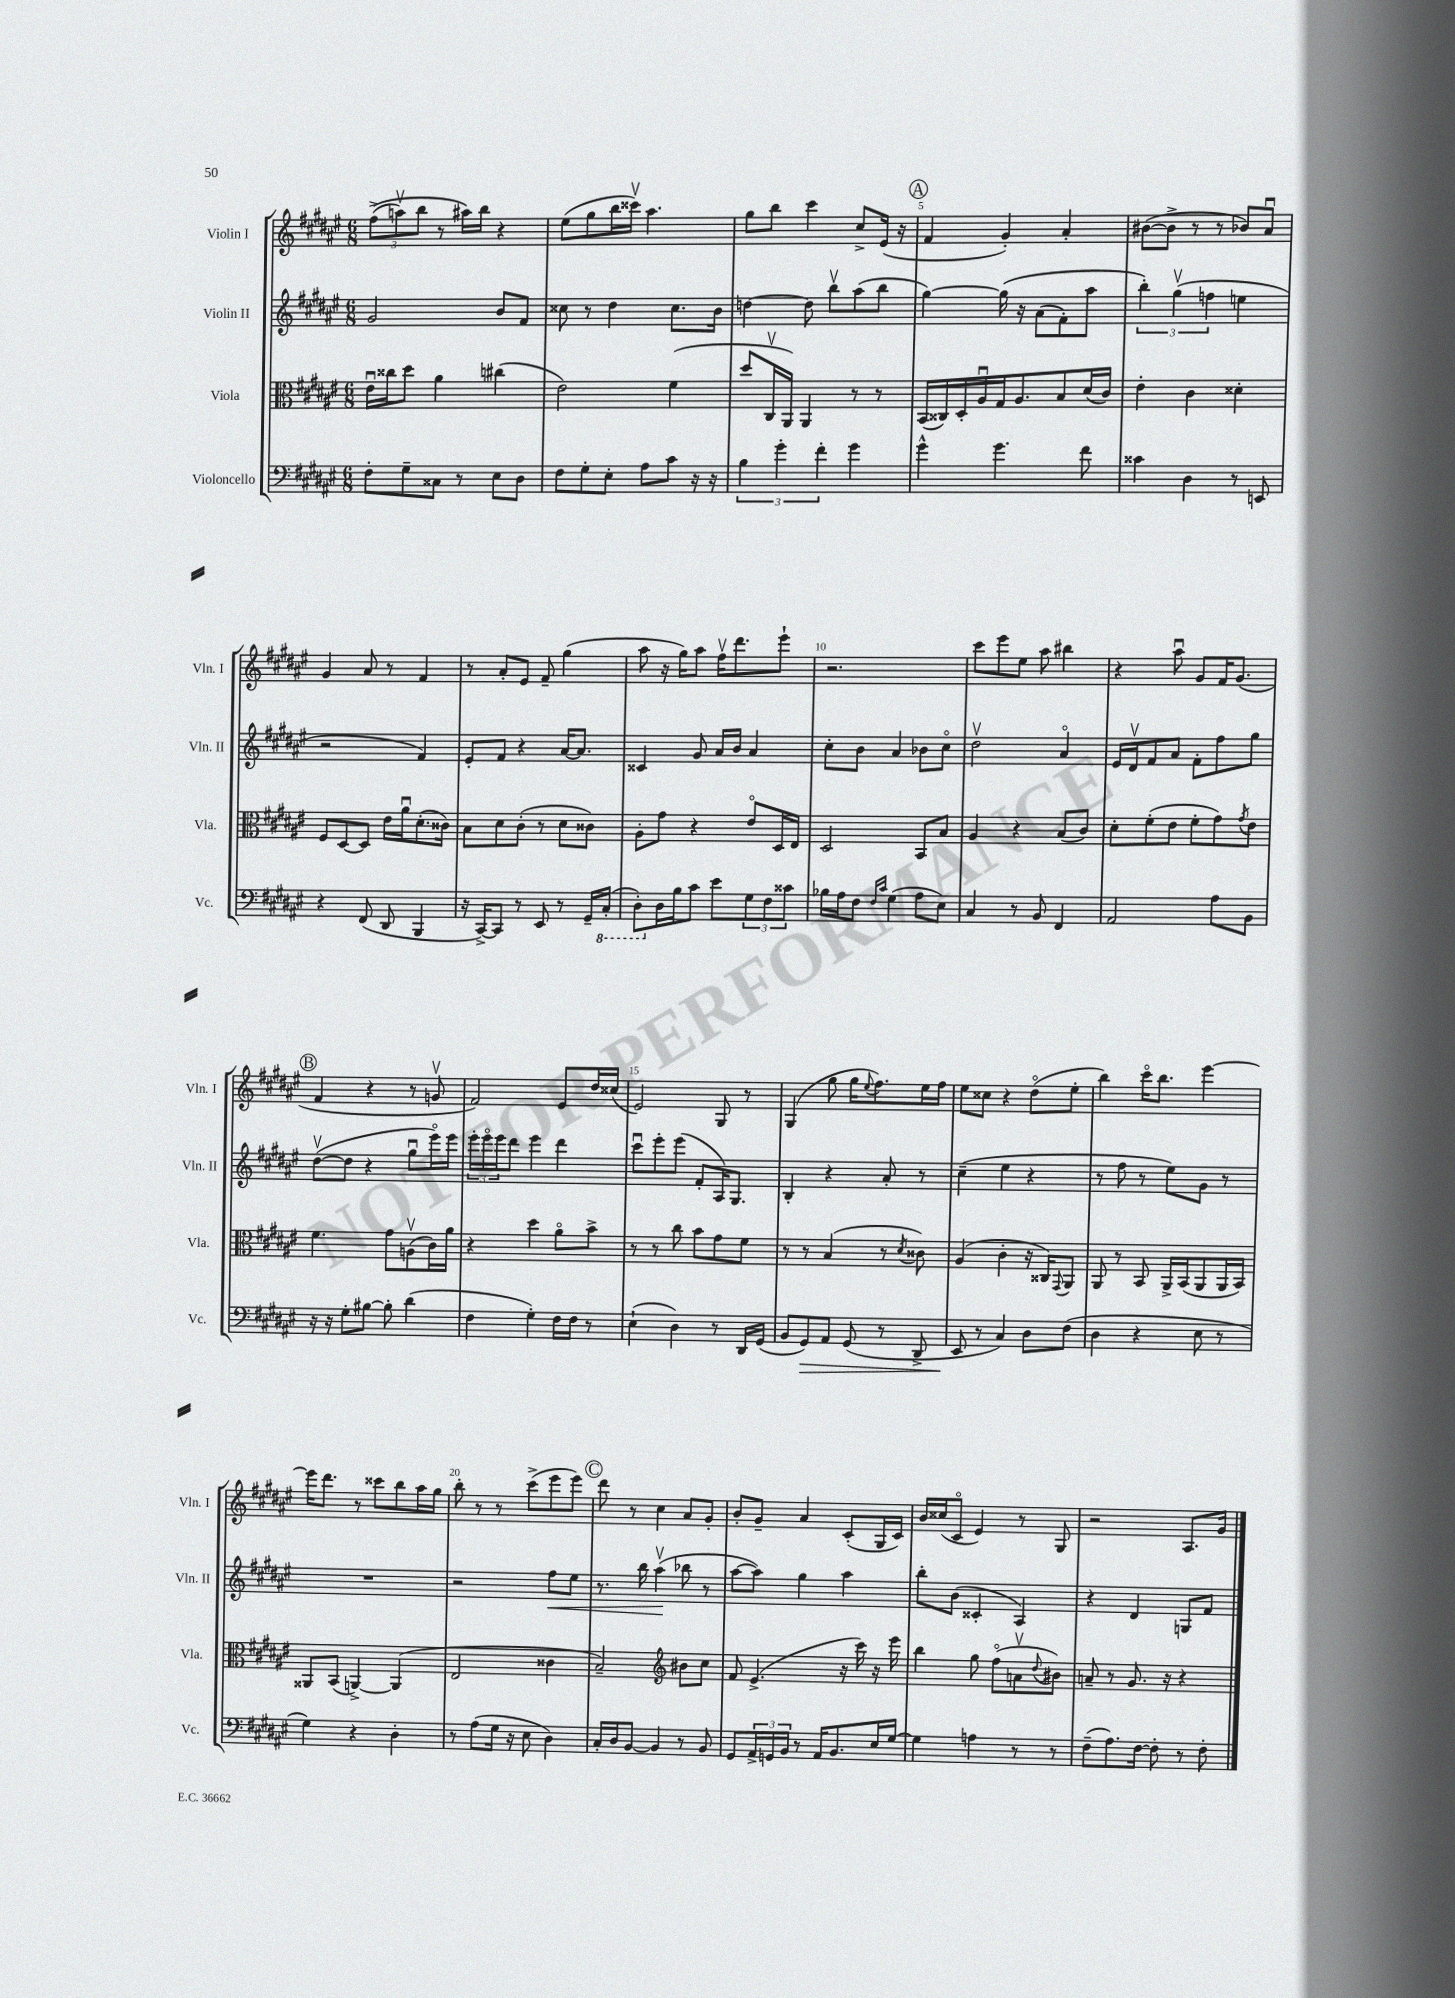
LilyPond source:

<<
\new StaffGroup <<
\new Staff = "s0" \with { instrumentName = "Violin I" shortInstrumentName = "Vln. I" } {
    \clef treble \key fis \major \numericTimeSignature \time 6/8
    \tuplet 3/2 { fis''8->(\( a''8\upbow) b''8 } r8 ais''16\) b''16 r4 |
    eis''8( gis''8 b''16 cisis'''16\upbow) ais''4. |
    gis''8 b''8 cis'''4 cis''8-> eis'16( r16 |
    \mark \markup { \circle "A" } fis'4 gis'4-.) ais'4-. |
    bis'8~( bis'8-> r8 r8 bes'8) ais'8\downbow |
    gis'4 ais'8 r8 fis'4 |
    r8 ais'8-. eis'8 fis'8-- gis''4( |
    ais''8 r16 gis''16) ais''8 fis''16\upbow dis'''8. eis'''8-! |
    r2. |
    cis'''8 eis'''8 eis''8 ais''8 bis''4 |
    r4 ais''8\downbow gis'8 fis'16 gis'8.( |
    \mark \markup { \circle "B" } fis'4 r4 r8 g'8\upbow |
    fis'2) eis'8 dis''16 cisis''16( |
    eis'2) gis8 r8 |
    gis4( gis''8 gis''16 \appoggiatura { eis''8 } fis''8.) eis''16 fis''16 |
    eis''8 cisis''8 r4 dis''8\flageolet( eis''8-. |
    b''4) cis'''16\flageolet b''8. eis'''4~ |
    eis'''16 dis'''8. r8 cisis'''8 b''8 ais''16 gis''16 |
    b''8-. r8 r8 cis'''8->( eis'''8 eis'''8) |
    \mark \markup { \circle "C" } dis'''8 r8 cis''4 ais'8 gis'8-. |
    b'8-. gis'8-- ais'4 cis'8-.( gis16 cis'16) |
    b'16 cisis''16( cis'8\flageolet eis'4) r8 gis8 |
    r2 ais8. gis'16 \bar "|." |
}
\new Staff = "s1" \with { instrumentName = "Violin II" shortInstrumentName = "Vln. II" } {
    \clef treble \key fis \major \numericTimeSignature \time 6/8
    gis'2 b'8 fis'8 |
    cisis''8 r8 dis''4 cisis''8. b'16 |
    d''4~ d''8 b''8\upbow ais''8( b''8 |
    \mark \markup { \circle "A" } gis''4~) gis''16\( r16 ais'8( fis'8-.) ais''8 |
    \tuplet 3/2 { b''4-.\) gis''4\upbow( f''4 } e''4 |
    r2 fis'4) |
    eis'8-. fis'8 r4 ais'16~ ais'8. |
    cisis'4 gis'8 ais'16 b'16 ais'4 |
    cis''8-. b'8 ais'4 bes'8 cis''8\flageolet |
    dis''2\upbow ais'4\flageolet |
    eis'16 dis'16\upbow fis'8 ais'8 fis'8-. fis''8 gis''8 |
    \mark \markup { \circle "B" } dis''8~\upbow( dis''8 r4 gis''8\downbow eis'''16\flageolet) eis'''16 |
    \tuplet 3/2 { eis'''16-. eis'''16\flageolet eis'''16 } dis'''8 eis'''4 dis'''4 |
    cis'''8\downbow eis'''8-. eis'''8( fis'8-. ais16) gis8. |
    b4-. r4 ais'8-. r8 |
    cis''4--( eis''4 r4 |
    r8 fis''8 r8 eis''8) gis'8 r8 |
    R2. |
    r2 fis''8\< eis''8 |
    \mark \markup { \circle "C" } r8. b''16 ais''4\upbow\!( bes''8 r8 |
    ais''8~ ais''8) gis''4 ais''4 |
    b''8-. b'8( cisis'4-. ais4) |
    r4 dis'4 g8 fis'8 \bar "|." |
}
\new Staff = "s2" \with { instrumentName = "Viola" shortInstrumentName = "Vla." } {
    \clef alto \key fis \major \numericTimeSignature \time 6/8
    eis'16\downbow cisis''16 dis''8 ais'4 cis''4( |
    eis'2) fis'4( |
    dis''8 cis16\upbow ais,16) ais,4 r8 r8 |
    \mark \markup { \circle "A" } b,16( cisis16) dis16-. ais16\downbow gis16 ais8. b8 dis'16( cis'16) |
    eis'4-. cis'4 disis'4-. |
    fis8 dis8~ dis8 eis'16 ais'16\downbow dis'8.-.( cisis'16) |
    b8 dis'8 cis'8-.( r8 dis'8 cisis'8) |
    ais8-. gis'8 r4 eis'8\flageolet dis16 eis16 |
    dis2 b,8 b8 |
    ais4 r4 b8( cis'8) |
    dis'8-. fis'8-.( eis'8 fis'8-. gis'8) \acciaccatura { gis'8 } eis'8 |
    \mark \markup { \circle "B" } fis'4. gis'8 a8\upbow( cis'16) ais'16 |
    r4 dis''4 ais'8\flageolet b'8-> |
    r8 r8 cis''8 b'8 gis'8 fis'8 |
    r8 r8 b4( r8 \acciaccatura { dis'8 } cisis'8) |
    ais4( cis'4-. r16 cisis16) \appoggiatura { gis,8 } ais,8 |
    ais,8 r8 b,8 ais,16-> b,16( ais,8 ais,16 b,16) |
    aisis,8 b,8( a,4~->) a,4( |
    eis2 cisis'4 |
    \mark \markup { \circle "C" } b2--) \clef treble bis'8 cis''8 |
    fis'8 eis'4.->( r16 cis'''16) r16 eis'''16 |
    b''4 gis''8 fis''8\flageolet( a'8\upbow \appoggiatura { dis''8 } bis'8) |
    a'8-- r8 gis'8. r16 r4 \bar "|." |
}
\new Staff = "s3" \with { instrumentName = "Violoncello" shortInstrumentName = "Vc." } {
    \clef bass \key fis \major \numericTimeSignature \time 6/8
    fis8-. gis8-- cisis8 r8 eis8 dis8 |
    fis8 gis8-. eis8-. ais8 cis'8 r16 r16 |
    \tuplet 3/2 { b4 gis'4-. fis'4-. } gis'4 |
    \mark \markup { \circle "A" } gis'4-^ gis'4. fis'8 |
    cisis'4 dis4 r8 e,8 |
    r4 fis,8( dis,8 b,,4 |
    r16 cis,16~->) cis,8 r8 eis,8 r8 gis,16-- \ottava #-1 cis,16-.( |
    dis,8-.) \ottava #0 dis16 b16 cis'8 eis'8 \tuplet 3/2 { gis8 fis8 cisis'8 } |
    bes16 ais16 fis8 \grace { fis16 cis'16 } gis4( ais8 eis8) |
    cis4 r8 b,8 fis,4 |
    ais,2 ais8 b,8 |
    \mark \markup { \circle "B" } r16 r16 gis8-. bis8~ bis8-. dis'4( |
    fis4 gis4-.) fis16 fis16 r8 |
    eis4-!( dis4) r8 dis,16 gis,16( |
    b,8 gis,8\>) ais,8 gis,8( r8 dis,8-> |
    eis,8\! r8 cis4) dis8 fis8( |
    dis4 r4 eis8 r8 |
    gis4) r4 dis4-. |
    r8 ais8( gis16 r16 eis8 dis4) |
    \mark \markup { \circle "C" } cis16-. dis16 b,8~ b,4 r8 b,8 |
    gis,8 \tuplet 3/2 { ais,16-> g,16 b,16 } r8 ais,16 b,8. eis16 gis16~ |
    gis4 a4 r8 r8 |
    fis8--( ais8.) fis16~ fis8-. r8 fis8-. \bar "|." |
}
>>
>>
\layout { \context { \Score currentBarNumber = #2 \override BarNumber.break-visibility = ##(#f #t #t) barNumberVisibility = #(every-nth-bar-number-visible 5) } }
